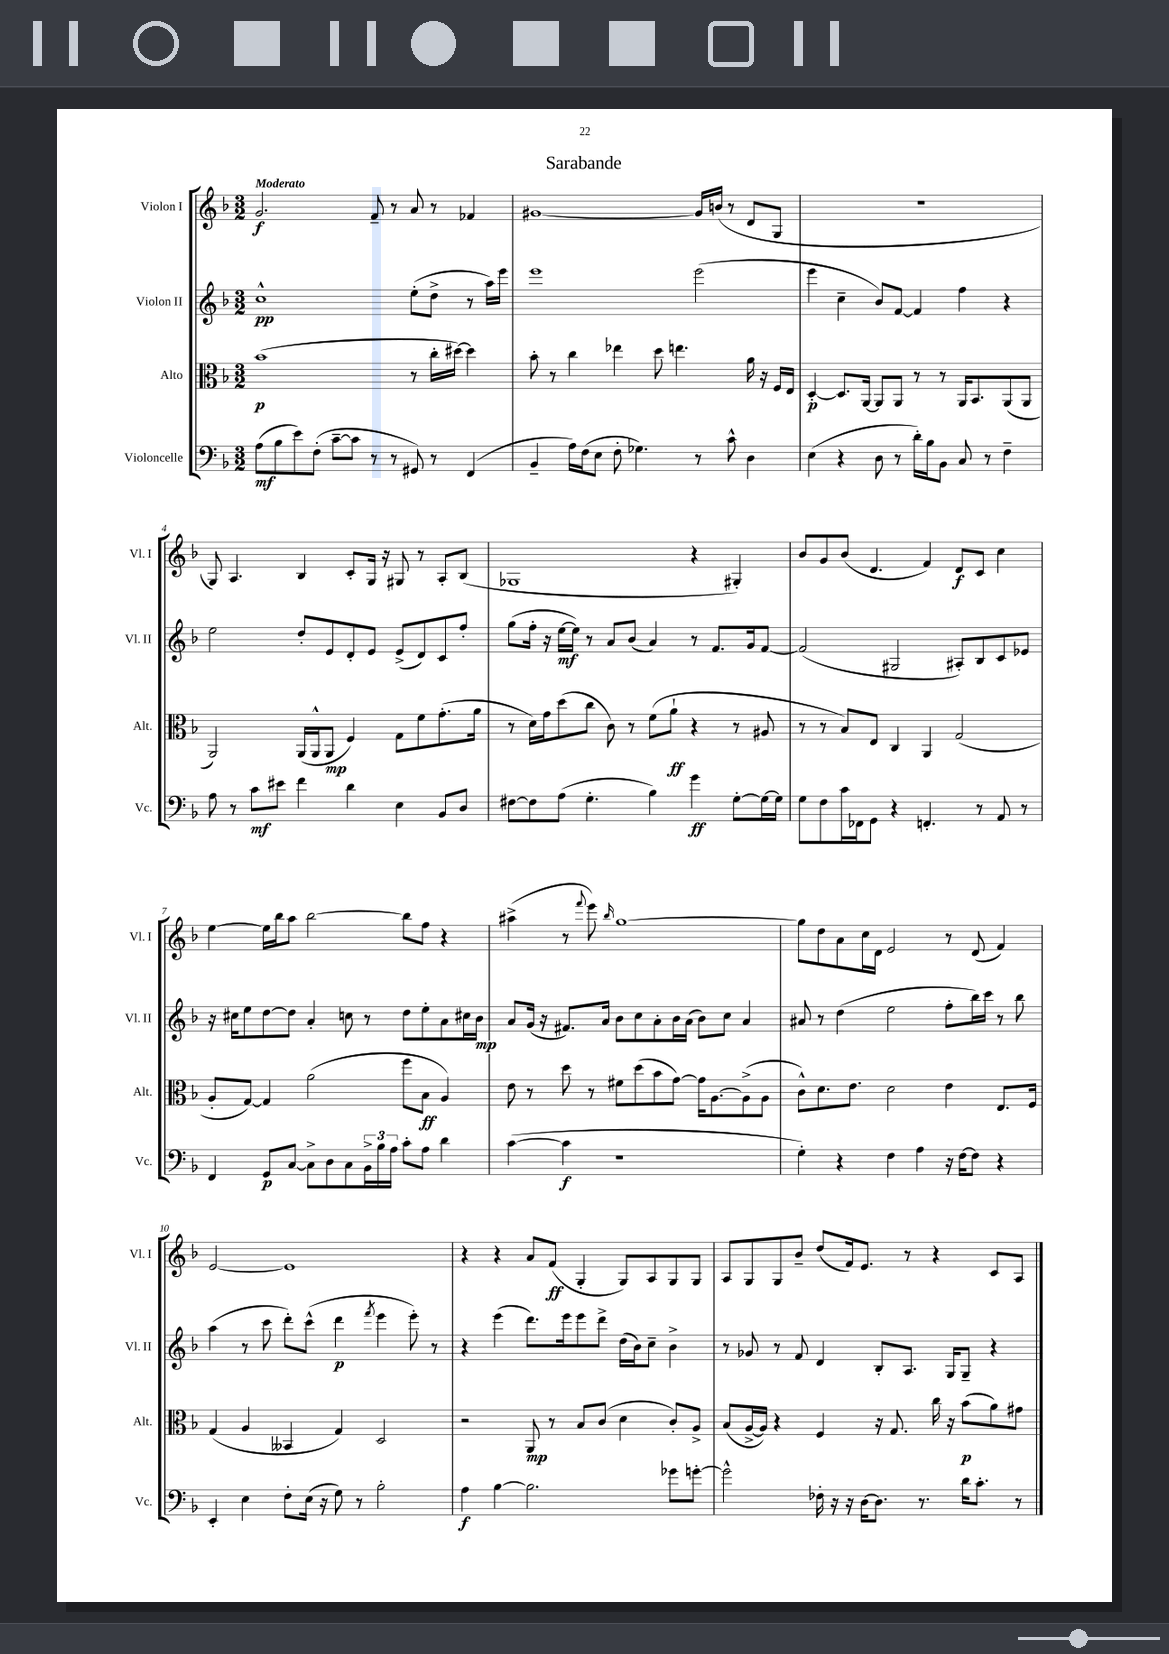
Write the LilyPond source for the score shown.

\header { title = "Sarabande" }
<<
\new StaffGroup <<
\new Staff = "s0" \with { instrumentName = "Violon I" shortInstrumentName = "Vl. I" } {
    \clef treble \key f \major \numericTimeSignature \time 3/2 \tempo "Moderato"
    g'2.\f f'8-- r8 a'8 r8 fes'4 |
    gis'1~ gis'16 b'16( r8 d'8 g8 |
    R1. |
    g8) a4. bes4 c'8-. g16 r16 gis8 r8 a8-. bes8( |
    ges1 r4 gis4-.) |
    bes'8 g'8 bes'8( d'4. f'4) d'8\f c'8 c''4 |
    e''4~ e''16 bes''16 a''8 bes''2~ bes''8 f''8 r4 |
    ais''4->( r8 \appoggiatura { f'''8 } e'''8) \grace { bes''16 } g''1~ |
    g''8 d''8 a'8 c''16 d'16 e'2 r8 d'8( f'4) |
    e'2~ e'1 |
    r4 r4 a'8 f'8\ff( g4-. g8) a8 g8 g8 |
    a8 g8 g8 bes'8-- d''8( f'16) e'8. r8 r4 c'8 a8 \bar "|." |
}
\new Staff = "s1" \with { instrumentName = "Violon II" shortInstrumentName = "Vl. II" } {
    \clef treble \key f \major \numericTimeSignature \time 3/2
    c''1-^\pp e''8-.( d''8-> r8 a''16) e'''16 |
    e'''1 e'''2( |
    e'''4 c''4-- bes'8) f'8~ f'4 f''4 r4 |
    e''2 d''8-. e'8 d'8-. e'8 e'8->( d'8) c'8 f''8-. |
    g''8( f''16-. r16 e''16~\mf e''16) r8 a'8 bes'8( a'4) r8 f'8. g'16 f'8~ |
    f'2( gis2 ais8-.) bes8 c'8 ees'8 |
    r16 cis''16 e''8 d''8~ d''8 a'4-. c''8 r8 d''8 e''8-. a'8 cis''16 bes'16\mp |
    a'8 g'16( r16 fis'8.) a'16 bes'8 c''8 a'8-. bes'16 a'16( bes'8) c''8 a'4 |
    ais'8 r8 d''4( e''2 f''8-. bes''16) c'''16 r8 bes''8 |
    a''4( r8 c'''8 d'''8-.) c'''8-^( d'''4\p \acciaccatura { f'''8 } e'''4 e'''8-.) r8 |
    r4 e'''4( d'''8.) e'''16 e'''8 d'''8-> d''16( bes'16) c''8-- bes'4-> |
    r8 ges'8 r8 f'8 d'4 bes8-. a8. g16 g8-- r4 \bar "|." |
}
\new Staff = "s2" \with { instrumentName = "Alto" shortInstrumentName = "Alt." } {
    \clef alto \key f \major \numericTimeSignature \time 3/2
    bes'1\p( r8 c''16-. dis''16~) dis''4 |
    bes'8-. r8 c''4 ees''4 d''8 e''4. a'16 r16 f16 e16 |
    d4~-.\p d8. a,16~ a,8 a,8 r8 r8 a,16 bes,8. a,8( a,8 |
    a,2) a,16( a,16-^ a,8\mp f4) g8 f'8 g'8.-.( a'16 |
    r8 d'16) g'16 d''8( c''8 c'8) r8 f'8( a'8-!\ff r4 r8 ais8 |
    r8 r8 bes8) e8 c4 a,4 g2( |
    a8-. g8~) g4 a'2( f''8 bes8\ff a4) |
    e'8 r8 d''8 r8 fis'8 d''8( bes'8 g'8~) g'16 a8.~ a8->( a8 |
    c'8-^) d'8. e'8. d'2 e'4 e8. f16 |
    g4( a4 beses,4 g4) d2 |
    r2 a,8\mp r8 bes8 c'8( d'4 c'8-.) a8-> |
    bes8( a16~-> a16) r4 f4 r16 g8. c''16 r16 bes'8\p( a'8) gis'8 \bar "|." |
}
\new Staff = "s3" \with { instrumentName = "Violoncelle" shortInstrumentName = "Vc." } {
    \clef bass \key f \major \numericTimeSignature \time 3/2
    a8\mf( bes8 e'8) f8-.( c'8~-- c'8 r8 r8 gis,8) r8 f,4( |
    bes,4-- a16) f16( e8 f8-. ges4.) r8 c'8-^ d4 |
    e4( r4 d8 r8 d'16-.) bes16 bes,8 c8 r8 f4-- |
    a8 r8 c'8\mf eis'8 f'4 d'4 e4 bes,8 d8 |
    fis8~ fis8 a8( g4.-. bes4) g'4\ff g8~-. g16~ g16 |
    g8 f8 c'16 fes,16 g,8 r4 f,4.-. r8 a,8 r8 |
    f,4 g,8\p c8~ c8-> d8 c8 \tuplet 3/2 { bes,16-> bes16 a16 } c'8-. a8 d'4 |
    c'4~( c'4\f r1 |
    g4-.) r4 f4 a4 r16 f16~ f8 r4 |
    e,4-. e4 f8-. e16( r16 g8) r8 bes2-. |
    a4\f bes4~ bes2. ges'8 g'8~-. |
    g'2-^ fes16-. r16 r16 d16~ d8. r8. d'16 c'8.-. r8 \bar "|." |
}
>>
>>
